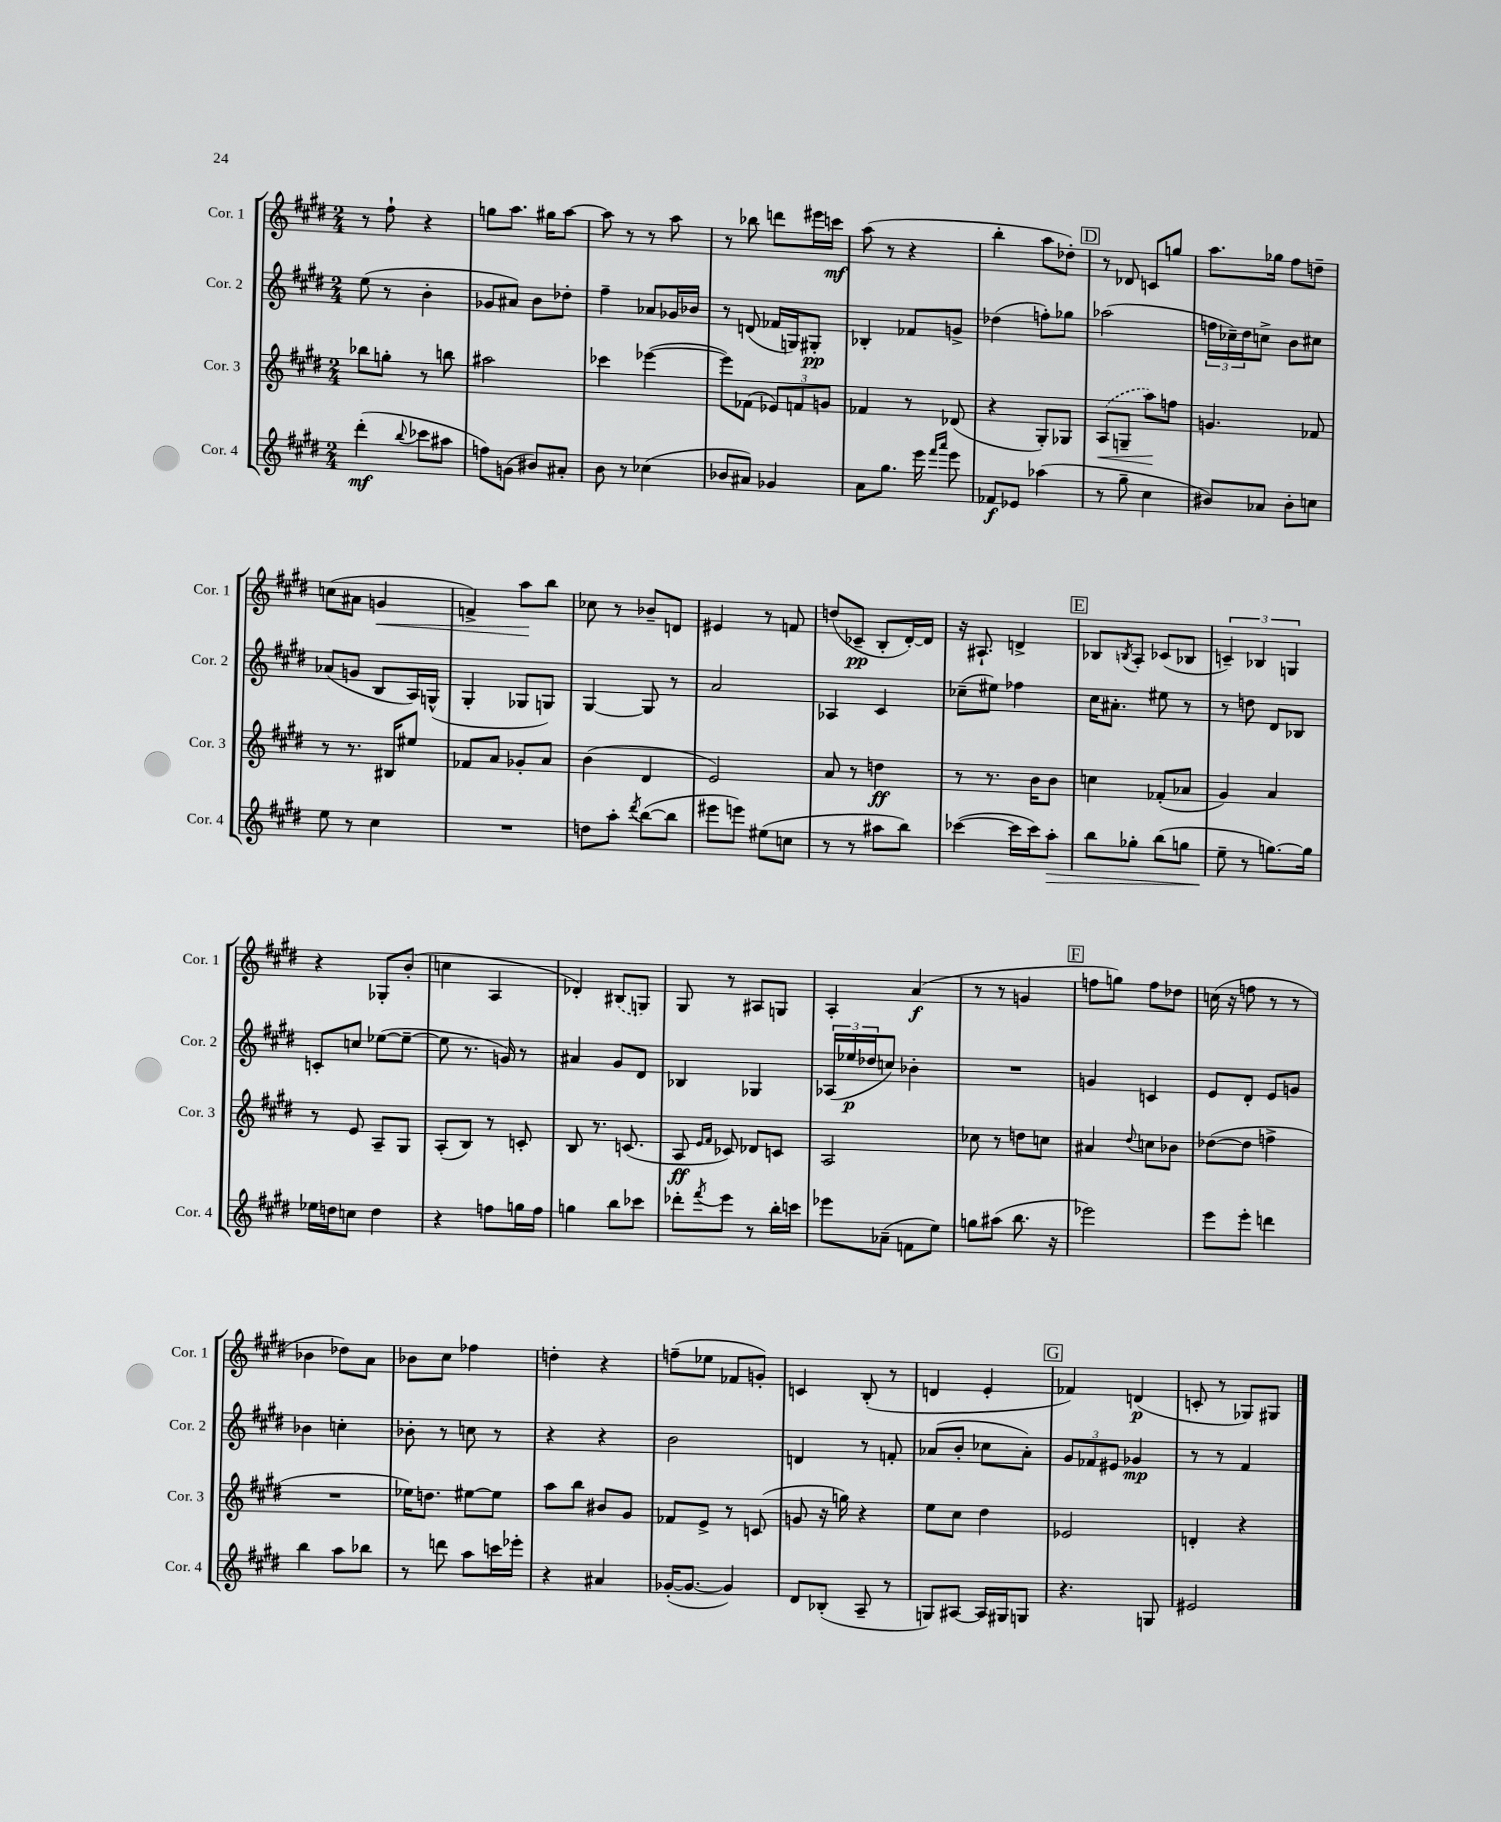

**kern	**dynam	**kern	**dynam	**kern	**dynam	**kern	**dynam
*part4	*part4	*part3	*part3	*part2	*part2	*part1	*part1
*staff4	*staff4	*staff3	*staff3	*staff2	*staff2	*staff1	*staff1
*I"Cor. 4	*	*I"Cor. 3	*	*I"Cor. 2	*	*I"Cor. 1	*
*I'Cor. 4	*	*I'Cor. 3	*	*I'Cor. 2	*	*I'Cor. 1	*
*clefG2	*	*clefG2	*	*clefG2	*	*clefG2	*
*k[f#c#g#d#]	*	*k[f#c#g#d#]	*	*k[f#c#g#d#]	*	*k[f#c#g#d#]	*
*M2/4	*	*M2/4	*	*M2/4	*	*M2/4	*
=25	=25	=25	=25	=25	=25	=25	=25
(4ddd#'\	mf	8bb-X\L	.	(8ee\	.	8r	.
.	.	8ggn'\J	.	8r	.	8ff#`\	.
8qqbb/	.	.	.	.	.	.	.
8ccc-X\L	.	8r	.	4b'\	.	4r	.
8aa#X\J	.	8bbn\	.	.	.	.	.
=26	=26	=26	=26	=26	=26	=26	=26
8ffn\L)	.	2aa#X\	.	8g-X/L	.	8ggn\L	.
(8gn\J	.	.	.	8a#X/J)	.	8.aa\J	.
8b#X/L)	.	.	.	8b\L	.	.	.
.	.	.	.	.	.	16gg#X\KL	.
8a#X'/J	.	.	.	8dd-X'\J	.	[8aa\J	.
=27	=27	=27	=27	=27	=27	=27	=27
8b\	.	4ccc-X\	.	4ff#~\	.	8aa\]	.
8r	.	.	.	.	.	8r	.
(4cc-X\	.	([4eee-X\	.	8a-X/L	.	8r	.
.	.	.	.	16g-X/L	.	8aa\	.
.	.	.	.	16b-X/JJ	.	.	.
=28	=28	=28	=28	=28	=28	=28	=28
8b-X/L	.	8eee-\L])	.	8r	.	8r	.
8a#X/J)	.	(8f-X\J	.	(8dn/	.	8bb-X\	.
4g-X/	.	12e-X/L)	.	16f-X/LL	.	8dddn\L	.
.	.	.	.	16Gn/J)	.	.	.
.	.	12fn/	.	.	.	.	.
.	.	.	.	8G#X'/J	pp	16eee#X\L	.
.	.	12gn/J	.	.	.	.	.
.	.	.	.	.	.	16cccn\JJ	mf
=29	=29	=29	=29	=29	=29	=29	=29
8a\L	.	4f-X/	.	4B-X'/	.	(8aa\	.
8.gg#\J	.	.	.	.	.	8r	.
.	.	8r	.	8f-X/L	.	4r	.
16eee\	.	.	.	.	.	.	.
16qqfff#/LL	.	.	.	.	.	.	.
16qqaaa/JJ	.	.	.	.	.	.	.
8eee\	.	(8d-X/	.	8gn^/J	.	.	.
=30	=30	=30	=30	=30	=30	=30	=30
8f-X/L	f	4r	.	(4dd-X\	.	4bb'\	.
8e-X/J	.	.	.	.	.	.	.
(4aa-X\	.	8G#'/L)	.	8ffn'\L)	.	8aa\L	.
.	.	8G-X/J	.	8gg-X\J	.	8dd-X'\J)	.
!!LO:REH:place=s1:t=D
=31	=31	=31	=31	=31	=31	=31	=31
!	!	!	!LO:HP:b	!	!	!	!
8r	.	(8A/L	<	(2aa-X\	.	8r	.
8gg#~\	.	8Gn~/J	.	.	.	8d-X/	.
4cc#\	.	8aa\L)	.	.	.	8cn/L	.
.	.	8ffn\J	[	.	.	8ggn/J	.
=32	=32	=32	=32	=32	=32	=32	=32
8b#X/L)	.	4.gn/	.	24ffn\LL	.	8.aa\L	.
.	.	.	.	24cc-X~\)	.	.	.
.	.	.	.	24dd#\J	.	.	.
8a-X/J	.	.	.	8ccn^\J	.	.	.
.	.	.	.	.	.	16gg-X\Jk	.
8b#'\L	.	.	.	8b\L	.	8ff#\L	.
8ccn\J	.	8f-X/	.	8cc#X\J	.	8ddn~\J	.
!!LO:LB:g=z
=33	=33	=33	=33	=33	=33	=33	=33
8ee\	.	8r	.	(8a-X/L	.	(8ccn\L	.
8r	.	8.r	.	8gn/J	.	8a#X\J	.
!	!	!	!	!	!	!	!LO:HP:b
4cc#\	.	.	.	8B/L	.	4gn/	<
.	.	16B#X/KL	.	.	.	.	.
.	.	8ee#X/J	.	16A/L)	.	.	.
.	.	.	.	(16Gn^^/JJ	.	.	.
=34	=34	=34	=34	=34	=34	=34	=34
2r	.	8f-X/L	.	4G#'/	.	4fn^/)	.
.	.	8a/J	.	.	.	.	.
.	.	8g-X'/L	.	8G-X/L	.	8aa\L	.
.	.	8a/J	.	8Gn/J)	.	8bb\J	[
=35	=35	=35	=35	=35	=35	=35	=35
8ddn\L	.	(4b\	.	[4G#/	.	8cc-X\	.
8aa'\J	.	.	.	.	.	8r	.
8qddd#/	.	.	.	.	.	.	.
([8bb\L	.	4d#/	.	8G#/]	.	8b-X~/L	.
8bb\J]	.	.	.	8r	.	8dn/J	.
=36	=36	=36	=36	=36	=36	=36	=36
8eee#X\L	.	2e/)	.	2a/	.	4e#X/	.
8eeen\J)	.	.	.	.	.	.	.
(8ee#X\L	.	.	.	.	.	8r	.
8ccn\J	.	.	.	.	.	8fn/	.
=37	=37	=37	=37	=37	=37	=37	=37
8r	.	8a/	.	4A-X/	.	(8ddn/L	.
8r	.	8r	.	.	.	8c-X~/J	pp
8aa#X\L	.	4ddn\	ff	4c#/	.	8B'/L	.
8bb\J)	.	.	.	.	.	[16d#'/L)	.
.	.	.	.	.	.	16d#/JJ]	.
=38	=38	=38	=38	=38	=38	=38	=38
([4ccc-X\	.	8r	.	(8cc-X~\L	.	16r	.
.	.	.	.	.	.	8.A#X`/	.
.	.	8.r	.	8ee#X\J)	.	.	.
16ccc-\LL]	.	.	.	4ff-X\	.	4dn^/	.
16ccc-\J)	.	16b\KL	.	.	.	.	.
!	!LO:HP:b	!	!	!	!	!	!
8aa'\J	>	8b\J	.	.	.	.	.
!!LO:REH:place=s1:t=E
=39	=39	=39	=39	=39	=39	=39	=39
8bb\L	.	4ccn\	.	16cc#\KL	.	8B-X/L	.
.	.	.	.	8.a#X'\J	.	.	.
.	.	.	.	.	.	8qBn/	.
8gg-X'\J	.	.	.	.	.	8A'/J	.
(8bb\L	.	(8f-X'/L	.	8ee#X\	.	(8c-X/L	.
8ggn\J	.	8a-X/J	.	8r	.	8B-X/J	.
=40	=40	=40	=40	=40	=40	=40	=40
8ee~\	.	4g#/)	.	8r	.	6cn~/)	.
8r	]	.	.	8ddn\	.	.	.
.	.	.	.	.	.	6B-X/	.
[8.ggn\L)	.	4a/	.	8d#/L	.	.	.
.	.	.	.	.	.	6Gn/	.
.	.	.	.	8B-X/J	.	.	.
16gg\Jk]	.	.	.	.	.	.	.
!!LO:LB:g=z
=41	=41	=41	=41	=41	=41	=41	=41
16ee-X\LL	.	8r	.	8cn'/L	.	4r	.
16ddn\J	.	.	.	.	.	.	.
8ccn\J	.	8e/	.	8ccn/J	.	.	.
4dd\	.	8A~/L	.	([8ee-X\L	.	8G-X'/L	.
.	.	8G#/J	.	8ee-~\J_	.	(8b'/J	.
=42	=42	=42	=42	=42	=42	=42	=42
4r	.	(8A'/L	.	8ee-\]	.	4ccn\	.
.	.	8B/J)	.	8.r	.	.	.
8ffn\L	.	8r	.	.	.	4A/	.
.	.	.	.	16gn/)	.	.	.
16ggn\L	.	8cn'/	.	8r	.	.	.
16ff\JJ	.	.	.	.	.	.	.
=43	=43	=43	=43	=43	=43	=43	=43
4ggn\	.	8B/	.	4a#X/	.	4d-X'/)	.
.	.	8.r	.	.	.	.	.
8bb\L	.	.	.	8g#/L	.	(8B#X/L	.
.	.	(8.cn/	.	.	.	.	.
8ccc-X\J	.	.	.	8d#/J	.	8Gn/J)	.
=44	=44	=44	=44	=44	=44	=44	=44
8ddd-X'\L	.	8A/	ff	4B-X/	.	8G#/	.
.	.	16qqe/LL	.	.	.	.	.
8qfff#/	.	16qqf#/JJ	.	.	.	.	.
8eee\J	.	8c-X/)	.	.	.	8r	.
8r	.	8d-X/L	.	4G-X/	.	8A#X/L	.
16bb'\LL	.	8cn/J	.	.	.	8Gn/J	.
16cccn\JJ	.	.	.	.	.	.	.
=45	=45	=45	=45	=45	=45	=45	=45
8eee-X\L	.	2A/	.	(24A-X/LL	.	4A'/	.
.	.	.	.	24ee-X/	p	.	.
.	.	.	.	24dd-X/J	.	.	.
(8a-X~\J	.	.	.	8ccn/J)	.	.	.
8fn\L	.	.	.	4b-X'\	.	(4a/	f
8ee\J)	.	.	.	.	.	.	.
=46	=46	=46	=46	=46	=46	=46	=46
8ggn\L	.	8cc-X\	.	2r	.	8r	.
(8aa#X\J	.	8r	.	.	.	8r	.
8.bb\	.	8ddn\L	.	.	.	4gn/	.
.	.	8ccn\J	.	.	.	.	.
16r	.	.	.	.	.	.	.
!!LO:REH:place=s1:t=F
=47	=47	=47	=47	=47	=47	=47	=47
2eee-X\)	.	4a#X/	.	4gn/	.	8ffn\L	.
.	.	.	.	.	.	8ggn\J)	.
.	.	8qqdd#/	.	.	.	.	.
.	.	8ccn\L	.	4cn/	.	8ff\L	.
.	.	8b-X\J	.	.	.	8dd-X\J	.
=48	=48	=48	=48	=48	=48	=48	=48
8eee\L	.	([8dd-X\L	.	8e/L	.	(16ccn\	.
.	.	.	.	.	.	16r	.
8eee'\J	.	8dd-\J]	.	8d#'/J	.	8ffn\	.
4dddn\	.	4ffn^\	.	8e/L	.	8r	.
.	.	.	.	8gn/J	.	8r	.
!!LO:LB:g=z
=49	=49	=49	=49	=49	=49	=49	=49
4bb\	.	2r	.	4b-X\	.	4b-X\	.
8aa\L	.	.	.	4ccn'\	.	8dd-X\L)	.
8bb-X\J	.	.	.	.	.	8a\J	.
=50	=50	=50	=50	=50	=50	=50	=50
8r	.	16ee-X\KL)	.	8b-X'\	.	8b-X\L	.
.	.	8.ddn\J	.	.	.	.	.
8dddn\	.	.	.	8r	.	8cc#\J	.
8aa\L	.	[8ee#X\L	.	8ccn\	.	4ff-X\	.
16cccn\L	.	8ee#\J]	.	8r	.	.	.
16eee-X'\JJ	.	.	.	.	.	.	.
=51	=51	=51	=51	=51	=51	=51	=51
4r	.	8aa\L	.	4r	.	4ddn'\	.
.	.	8bb\J	.	.	.	.	.
4a#X/	.	8b#X/L	.	4r	.	4r	.
.	.	8g#/J	.	.	.	.	.
=52	=52	=52	=52	=52	=52	=52	=52
([16g-X'/KL	.	8f-X/L	.	2b\	.	(8ffn~\L	.
8.g-/J_	.	.	.	.	.	.	.
.	.	8e^/J	.	.	.	8ee-X\J	.
4g-/])	.	8r	.	.	.	8f-X/L	.
.	.	(8cn/	.	.	.	8gn'/J)	.
=53	=53	=53	=53	=53	=53	=53	=53
8d#/L	.	8gn/	.	4dn/	.	4cn/	.
(8B-X'/J	.	16r	.	.	.	.	.
.	.	16ggn\)	.	.	.	.	.
8A~/	.	4r	.	8r	.	(8B'/	.
8r	.	.	.	8fn'/	.	8r	.
=54	=54	=54	=54	=54	=54	=54	=54
8Gn/L)	.	8ee\L	.	(8a-X/L	.	4dn/	.
[8A#X/J	.	8cc#\J	.	8b'/J	.	.	.
16A#/LL]	.	4dd#\	.	8cc-X\L	.	4e'/	.
16G#X/J	.	.	.	.	.	.	.
8Gn/J	.	.	.	8a-'\J)	.	.	.
!!LO:REH:place=s1:t=G
=55	=55	=55	=55	=55	=55	=55	=55
4.r	.	2e-X/	.	12g#/L	.	4f-X/)	.
.	.	.	.	12f-X/	.	.	.
.	.	.	.	12e#X/J	.	.	.
.	.	.	.	4g-X/	mp	(4dn/	p
8Gn/	.	.	.	.	.	.	.
=56	=56	=56	=56	=56	=56	=56	=56
2e#X/	.	4dn'/	.	8r	.	8cn'/	.
.	.	.	.	8r	.	8r	.
.	.	4r	.	4f#/	.	8G-X/L)	.
.	.	.	.	.	.	8G#X/J	.
==	==	==	==	==	==	==	==
*-	*-	*-	*-	*-	*-	*-	*-
